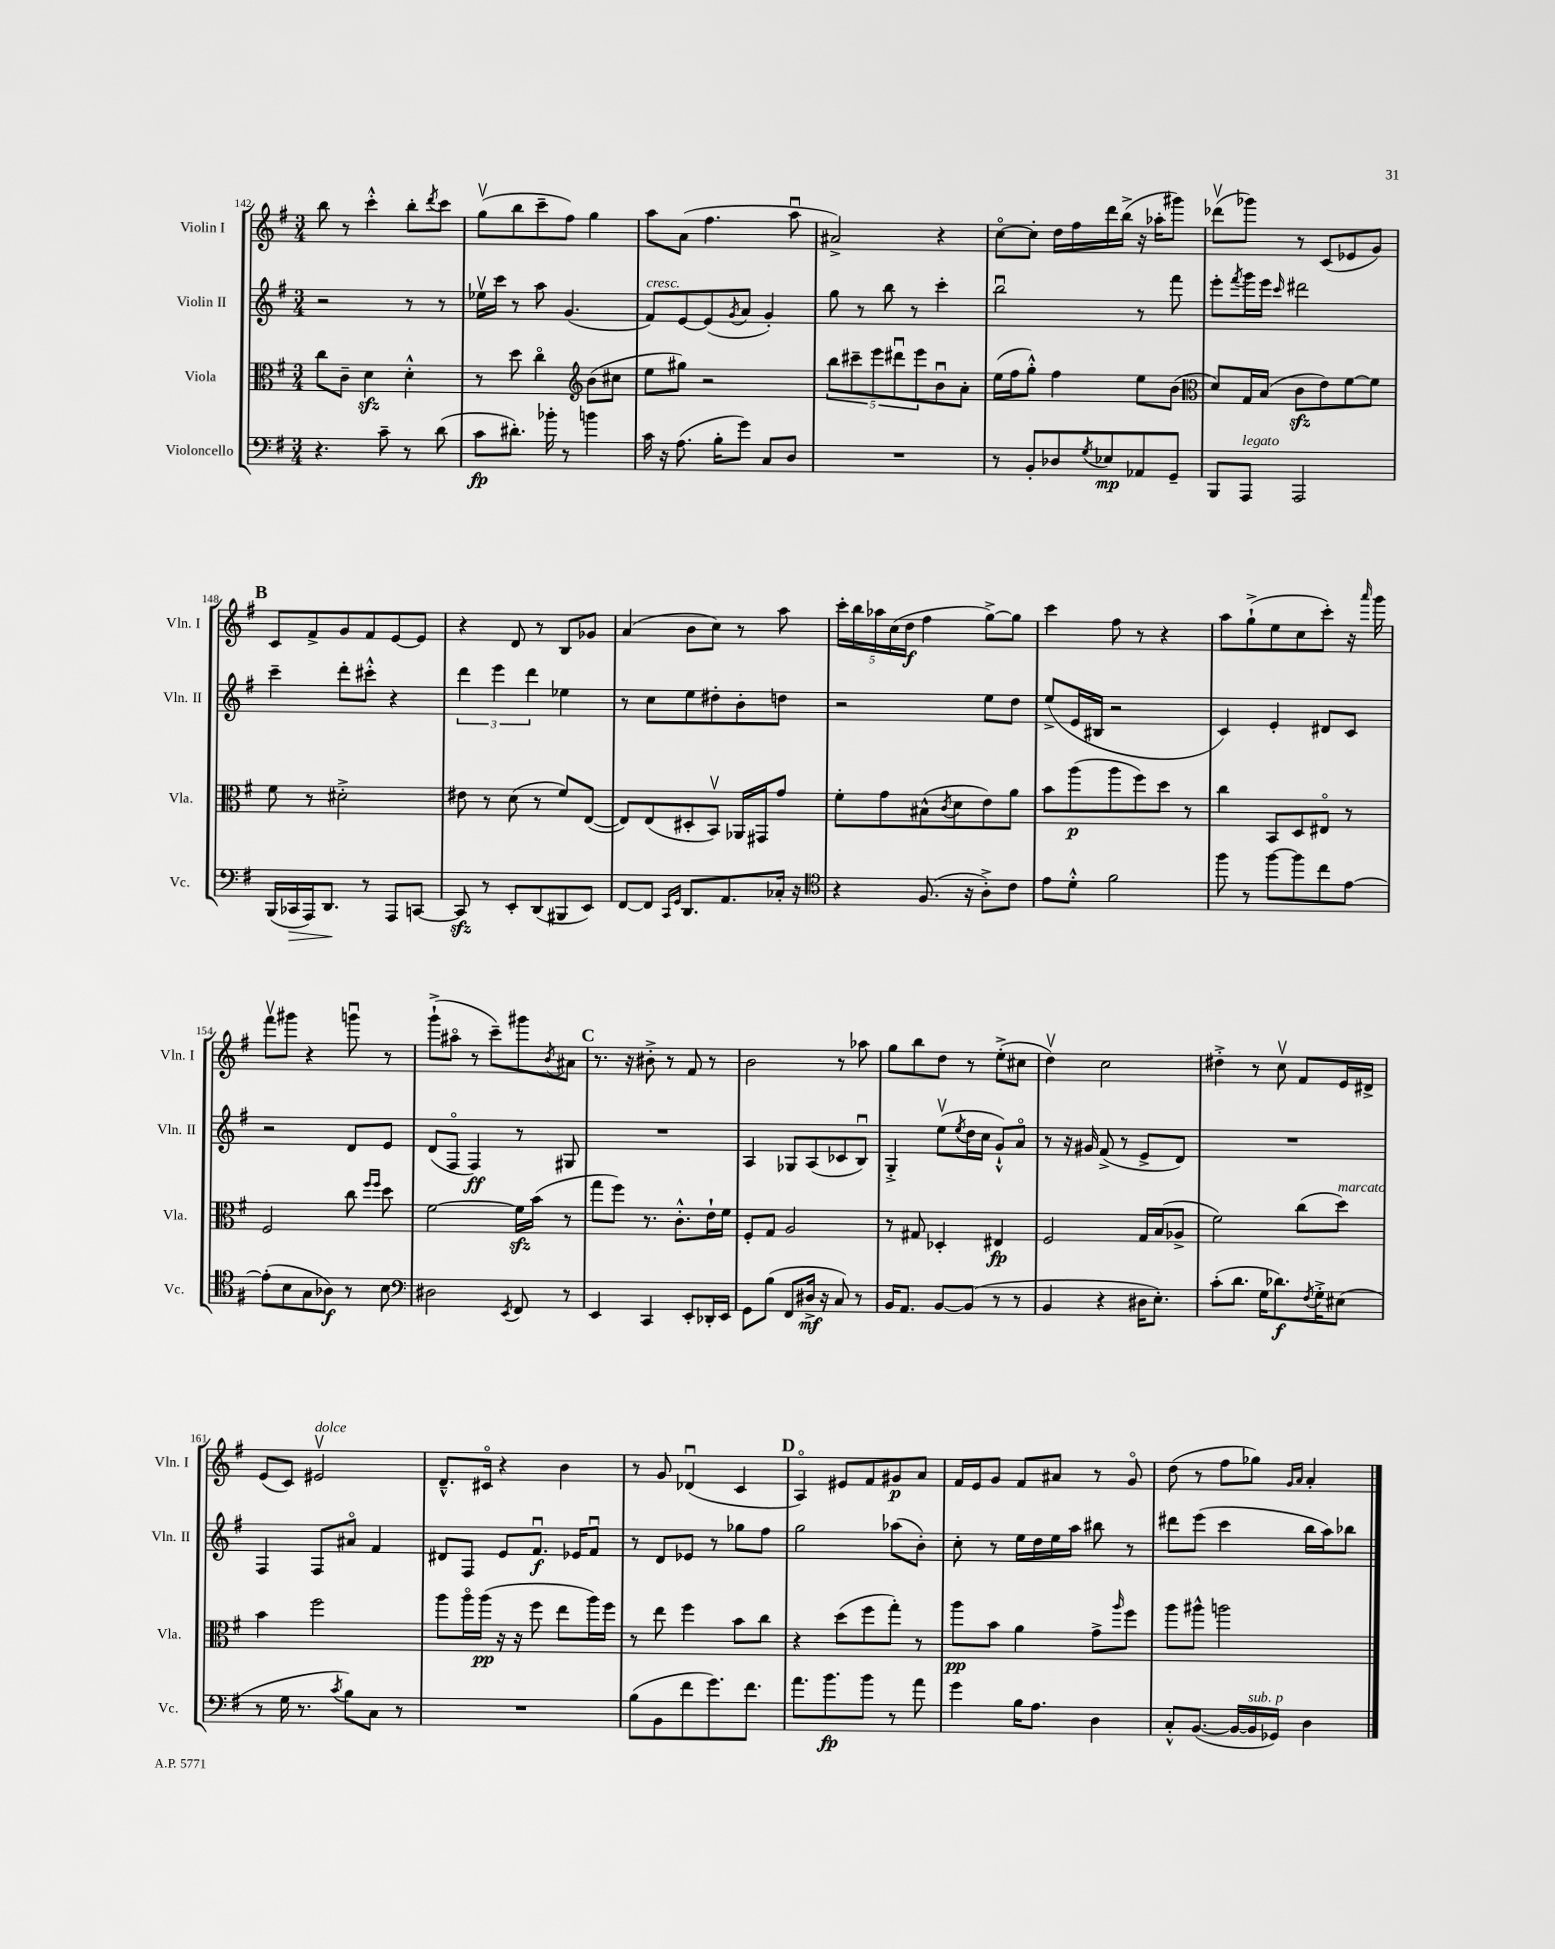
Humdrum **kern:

**kern	**kern	**kern	**kern
*staff4	*staff3	*staff2	*staff1
*clefF4	*clefC3	*clefG2	*clefG2
*k[f#]	*k[f#]	*k[f#]	*k[f#]
*M3/4	*M3/4	*M3/4	*M3/4
4.r	8cc\L	2r	8bb\
.	8c~\J	.	8r
.	4d\	.	4ccc'^^\
8c~\	.	.	.
8r	4d'^^\	8r	8bb'\L
.	.	.	8qddd/
(8d\	.	8r	8ccc\J
=	=	=	=
8c\L	8r	16ee-v\LL	(8ggv\L
.	.	16ccc\JJ	.
8.d#'\J)	8dd\	8r	8bb\
.	4cco\	8aa\	8ccc~\
16b-'\	.	.	.
8r	.	(4.g/	8ff#\J)
*	*clefG2	*	*
4b\	(8b\L	.	4gg\
.	8cc#\J	.	.
=	=	=	=
16c\	8ee\L	8f#/L)	8aa\L
16r	.	.	.
(8.A\	8gg#\J)	[8e/	(8a\J
.	2r	(8e/]	4.ff#\
16B'\LK	.	.	.
.	.	8qg/	.
8g\J)	.	8a/J	.
8C/L	.	4g'/)	.
8D/J	.	.	8aau\
=	=	=	=
2.r	10bb\L	8gg\	2a#^/)
.	10ccc#~\	.	.
.	.	8r	.
.	10eee\	.	.
.	.	8bb\	.
.	10ddd#u\	.	.
.	.	8r	.
.	10eee\	.	.
.	8bu\	4ccc'\	4r
.	8a'\J	.	.
=	=	=	=
8r	(16ee\LL	2bbu\	[8cco\L
.	16ff#\J	.	.
8BB'/L	8gg'^^\J)	.	8cc'\]J
8D-/	4ff#\	.	16dd\LL
.	.	.	16ff#\
8qG/	.	.	.
8E-/	.	.	16ddd\
.	.	.	(16bb^\JJ
8AA-/	8ee\L	8r	16r
.	.	.	16aa-'\LK
8GG~/J	(8b\J	8fff#\	8ggg#\J)
=	=	=	=
*	*clefC3	*	*
8BBB/L	8d/L)	8eee'\L	(8ddd-v\L
.	.	8qfff#/	.
8AAA/J	16G/L	16ggg\L	8ggg-\J)
.	(16B/JJ	16eee\JJ	.
.	.	16qqccc/	.
2AAA/	8c\L	2ddd#\	8r
.	8e\)	.	(8c/L
.	[8f#\	.	8e-/
.	8f#\]J	.	8g/J)
=	=	=	=
(16BBB/LL	8f#\	4ccc~\	8c/L
16CC-/	.	.	.
16AAA/J)	8r	.	8f#^/
8.DD/J	.	.	.
.	2d#'^\	8ddd'\L	8g/
8r	.	8ccc#'^^\J	8f#/
8AAA/L	.	4r	[8e/
[8CC/J	.	.	8e/]J
=	=	=	=
8CC/]	8e#\	6ddd\	4r
8r	8r	.	.
.	.	6eee\	.
8EE'/L	(8d\	.	8d/
.	.	6ddd\	.
(8DD/	8r	.	8r
8BBB#/	8f#/L)	4ee-\	8B/L
8EE/J)	([8E/J	.	8g-/J
=	=	=	=
[8FF#/L	8E/]L)	8r	(4a/
8FF#/]J	(8E/	8cc\L	.
16qqCC/LL	.	.	.
16qqGG/JJ	.	.	.
8.DD/L	8D#'/	8ee\	8b\L
.	8BBv/J)	8dd#'\	8cc\J)
8.AA/	.	.	.
.	16AA-/LL	8b'\	8r
.	16GG#/J	.	.
16C-'/Jk	8g/J	8dd\J	8aa\
16r	.	.	.
=	=	=	=
*clefC4	*	*	*
4r	8f#'\L	2r	20ccc'\LL
.	.	.	20bb\
.	.	.	20aa-\
.	8g\	.	.
.	.	.	(20cc\
.	.	.	20dd\JJ
(8.F#/	(8B#^^\	.	4ff#\
.	8qc/	.	.
.	8d\	.	.
16r	.	.	.
8A'^\L)	8e\)	8ee\L	[8gg^\L)
8c\J	8a\J	8dd\J	8gg\]J
=	=	=	=
8e\L	8b\L	(8ee^/L	4ccc\
8d'^^\J	(8aa\	16e/L	.
.	.	16B#/JJ	.
2f#\	8aa\	2r	8ff#\
.	8ff#\)	.	8r
.	8dd\J	.	4r
.	8r	.	.
=	=	=	=
8ff#\	4cc\	4c/)	8aa\L
8r	.	.	(8gg`^\
[8ff#\L	8BB/L	4e'/	8ee\
8ff#\]	8D/	.	8cc\
8cc\	8E#o/J	8d#/L	8ccc'\J)
[8e\J	8r	8c/J	16r
.	.	.	16qqaaa/
.	.	.	16ggg\
=	=	=	=
(8e'\]L	2F#/	2r	8fff#v\L
8B\	.	.	8ggg#\J
8G\	.	.	4r
8A-\J)	.	.	.
8r	8cc\	8d/L	8gggu\
.	16qqff#/LL	.	.
.	16qqff#/JJ	.	.
8B\	8dd\	8e/J	8r
=	=	=	=
*clefF4	*	*	*
2D#\	[2f#\	(8d/L	(8ggg`^\L
.	.	8F#o/J	8aa#o\J
.	.	4F#/)	8r
.	.	.	8ccc~\L)
8qEE/	.	.	.
8FF#/	16f#\]LL	8r	8ggg#\
.	(16b\JJ	.	.
.	.	.	8qb/
8r	8r	8G#/	8a#\J
=	=	=	=
4EE/	8gg\L	2.r	8.r
.	8ff#\J)	.	.
.	.	.	16r
4CC/	8.r	.	8b#'^\
.	.	.	8r
.	8.c'^^\L	.	.
8EE'/L	.	.	8f#/
16DD-'/L	16e`\L	.	8r
16EE/JJ	16f#\JJ	.	.
=	=	=	=
8GG\L	8F#'/L	4A/	2b\
(8B\J	8G/J	.	.
8FF#/L	2A/	8G-/L	.
16D#^/Jk	.	(8A/	.
16r	.	.	.
8C/)	.	8c-/	8r
8r	.	8Bu/J)	8aa-\
=	=	=	=
16BB/LK	8r	4G'^/	8gg\L
8.AA/J	.	.	.
.	8G#/	.	8bb\
[8BB/L	4D-'/	(8eev\L	8dd\J
.	.	8qee/	.
(8BB/]J	.	16dd\L	8r
.	.	16cc\JJ	.
8r	4E#/	8g`^^/L)	(8ee'^\L
8r	.	8ao/J	8cc#\J
=	=	=	=
4BB/	2F#/	8r	4ddv\)
.	.	16r	.
.	.	16g#/	.
4r	.	(8f#^/	2cc\
.	.	8r	.
16D#\LK	16G/LL	8e^/L	.
8.E'\J)	(16B/J	.	.
.	8A-^/J	8d/J)	.
=	=	=	=
(8c'\L	2f#\)	2.r	4dd#'^\
8.d\J	.	.	.
.	.	.	8r
16G\LK	.	.	.
8.d-\)	.	.	8ccv\
.	(8cc\L	.	8f#/L
8qF#/	.	.	.
16G'^\K	.	.	.
(8E#\J	8dd\J)	.	16e/L
.	.	.	16d#^/JJ
=	=	=	=
8r	4b\	4F#/	(8e/L
16G\	.	.	8c/J)
8.r	.	.	.
.	2ff#\	8F#/L	2e#v/
8qc/	.	.	.
8B\L)	.	8a#o/J	.
8C\J	.	4f#/	.
8r	.	.	.
=	=	=	=
2.r	8aa\L	8d#/L	8.d~^^/L
.	16aao\L	8F#/J	.
.	(16aa\JJ	.	16c#o/Jk
.	16r	8e/L	4r
.	16r	.	.
.	8ff#\	8.f#u/J	.
.	8ee\L	.	4b\
.	.	16e-/LK	.
.	16aa\L)	8f#u/J	.
.	16ff#\JJ	.	.
=	=	=	=
(8B\L	8r	8r	8r
8BB\	8ee\	8d/L	8g/
8f#\	4ff#\	8e-/J	(4d-u/
8.g\)	.	8r	.
.	8b\L	8gg-\L	4c/
8.f#\J	.	.	.
.	8cc\J	8ff#\J	.
=	=	=	=
8.a\L	4r	2gg\	4Ao/)
8.b\	.	.	.
.	(8dd\L	.	8e#/L
8b\J	8ff#\	.	8f#/
8r	8gg'\J)	(8aa-\L	8g#/
8a\	8r	8b'\J)	8a/J
=	=	=	=
4g\	8aa\L	8cc'\	16f#/LL
.	.	.	16e/J
.	8b\J	8r	8g/J
16B\LK	4a\	16ee\LL	8f#/L
8.A\J	.	16dd\	.
.	.	16ee\	8a#/J
.	.	16aa\JJ	.
4D\	8g^\L	8bb#\	8r
.	16qqaa/	.	.
.	8ff#\J	8r	8go/
=	=	=	=
8C'^^/L	8aa\L	8ddd#\L	(8dd\
([8.BB/J	8aa#^^\J	(8eee\J	8r
.	2aa\	4ccc\	8ff#\L
16BB/_LL	.	.	.
16BB/]	.	.	8gg-\J)
16GG-/JJ)	.	.	.
.	.	.	16qqg/LL
.	.	.	16qqa/JJ
4D\	.	16bb\LL	4a'/
.	.	16aa\J)	.
.	.	8bb-\J	.
==	==	==	==
*-	*-	*-	*-
